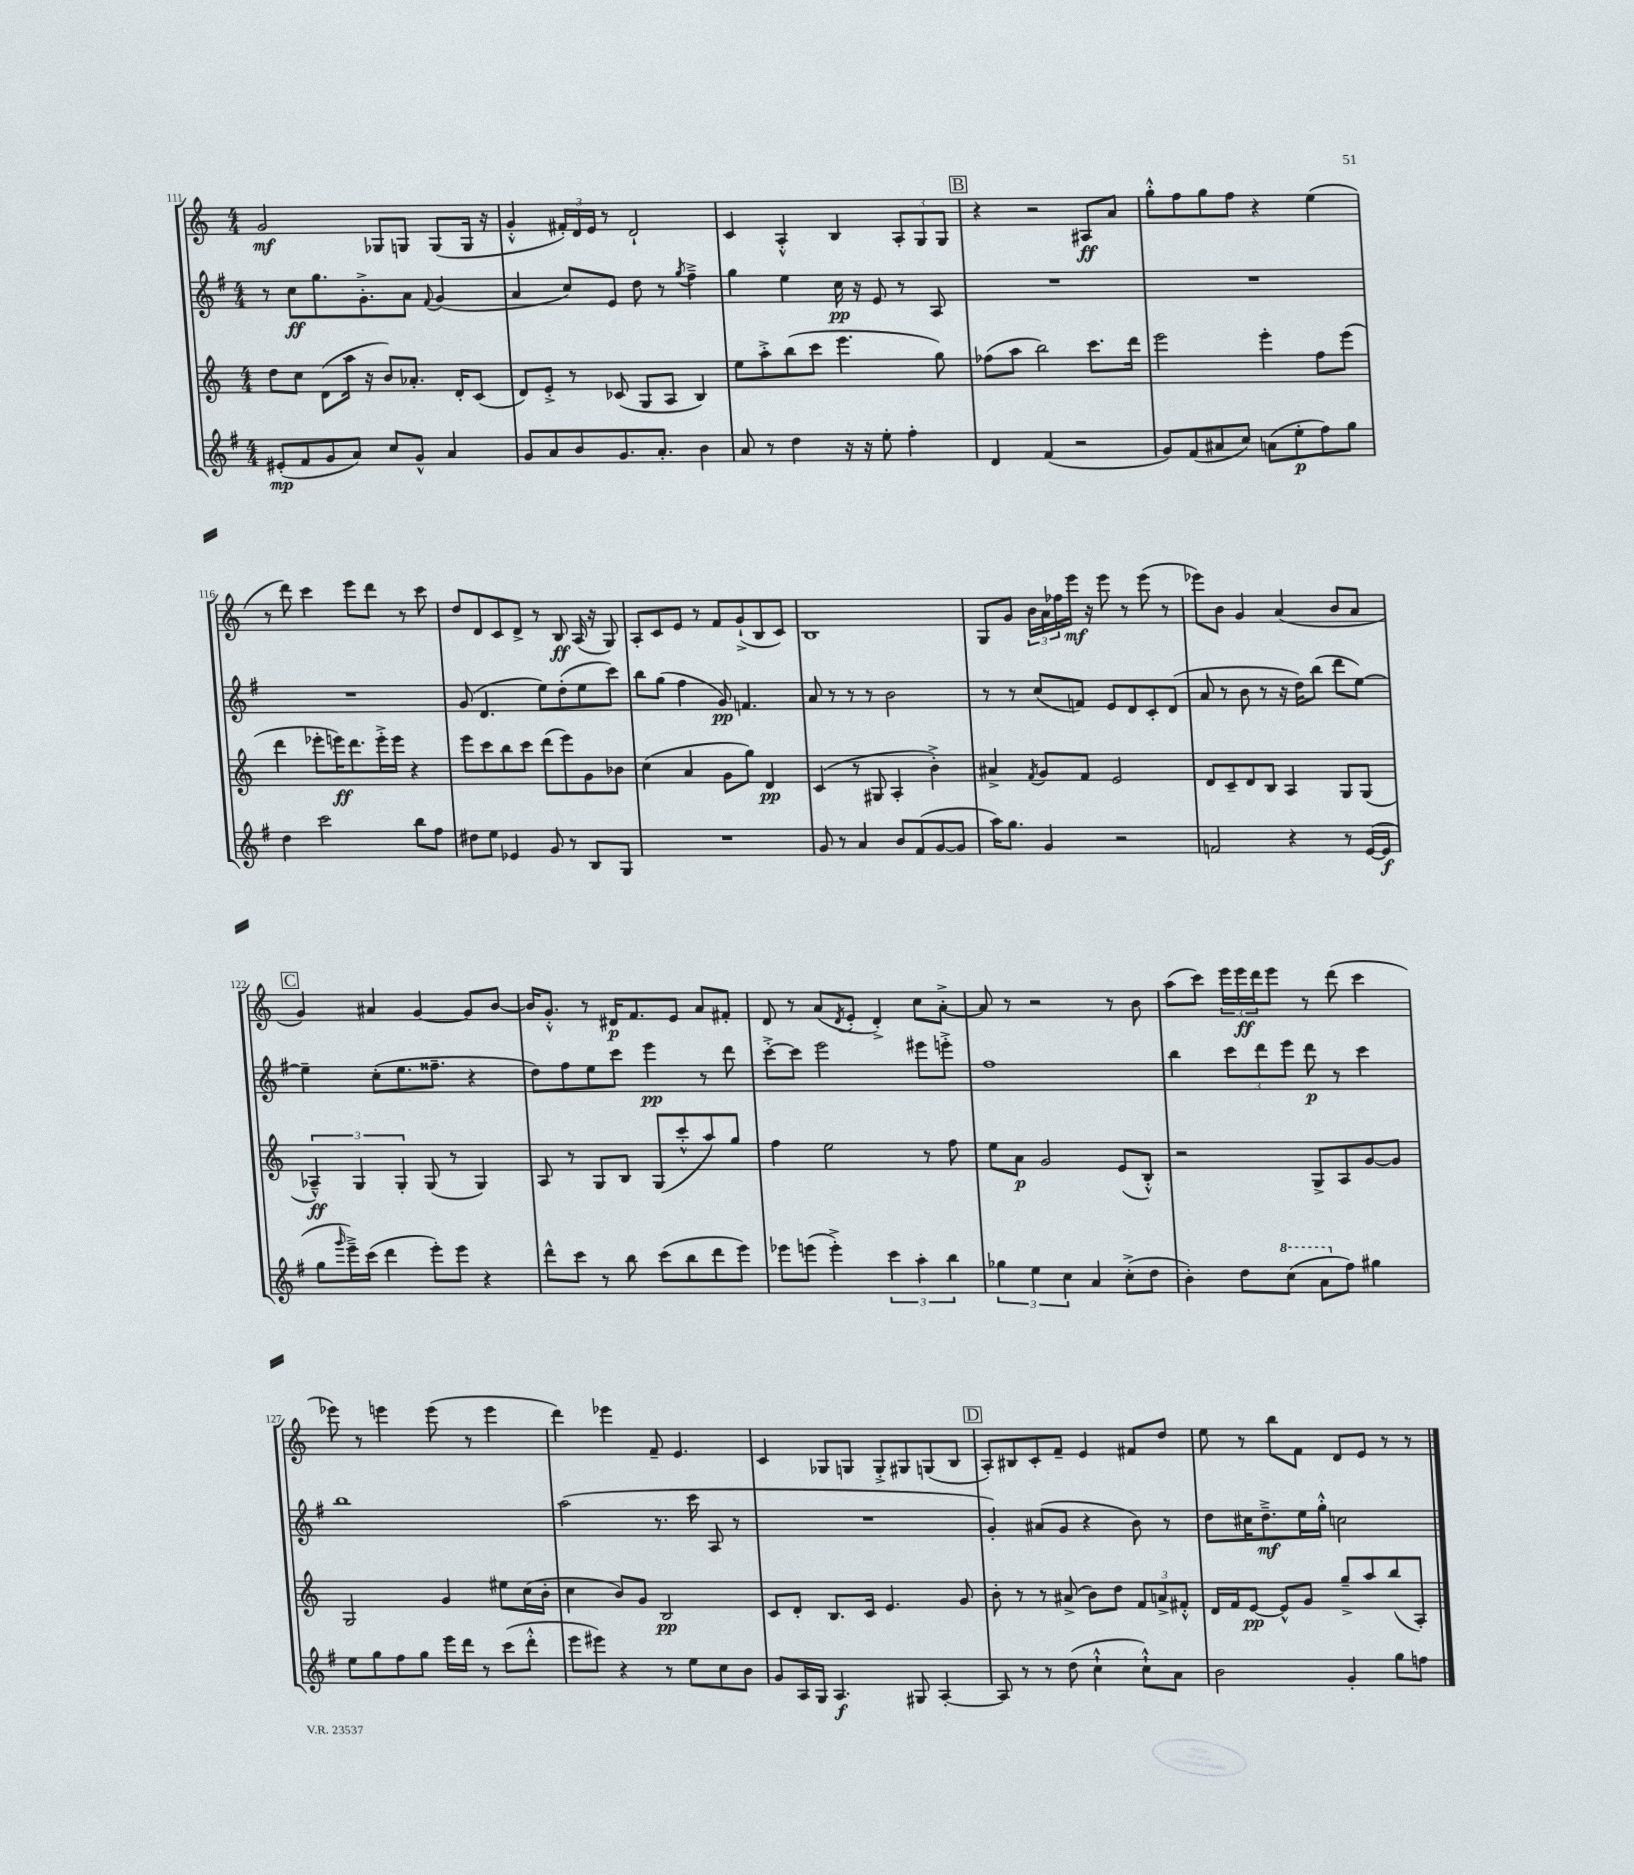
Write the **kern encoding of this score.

**kern	**kern	**kern	**kern
*staff4	*staff3	*staff2	*staff1
*clefG2	*clefG2	*clefG2	*clefG2
*k[f#]	*k[]	*k[f#]	*k[]
*M4/4	*M4/4	*M4/4	*M4/4
(8e#'/L	8dd\L	8r	2g/
8f#/	8cc\J	8cc\L	.
8g/	(8d\L	8.gg\	.
8a/J)	16aa\Jk	.	.
.	16r	8.g'^\	.
8cc/L	8b/L)	.	8G-/L
8g^^/J	8.a-'/J	8a\J	8G/J
.	.	8qqf#/	.
4a/	.	(4g/	(8G/L
.	16d'/LK	.	.
.	(8c/J	.	16G/Jk
.	.	.	16r
=	=	=	=
8g/L	8d/L)	4a/	4g'^^/
8a/	8e'^/J	.	.
8b/	8r	8cc/L)	24f#'/LL)
.	.	.	24d/
.	.	.	24e/JJ
8.g/	(8c-/	8e/J	8r
.	8G/L	8dd\	2d`/
8.a'/J	.	.	.
.	8A/J	8r	.
.	.	8qgg/	.
4b\	4B/)	4ff#~^\	.
=	=	=	=
8a/	8ee\L	4gg\	4c/
8r	8aa'^\	.	.
4dd\	(8bb\	4ee\	4A'^^/
.	8ccc\J	.	.
16r	4.eee\	16cc\	4B/
16r	.	16r	.
8ee'\	.	8e/	.
4ff#'\	.	8r	12A'/L
.	.	.	12G/
.	8gg\)	8A/	.
.	.	.	12G/J
=	=	=	=
4d/	(8ff-\L	1r	4r
.	8aa\J	.	.
(4f#/	2bb\)	.	2r
2r	.	.	.
.	8.ccc\L	.	8A#/L
.	.	.	8a/J
.	16ddd\Jk	.	.
=	=	=	=
8g/L)	2eee\	1r	8gg'^^\L
(8f#/	.	.	8ff\
8a#/	.	.	8gg\
8cc/J)	.	.	8ff\J
(8a\L	4eee'\	.	4r
8ee'\	.	.	.
8ff#\)	8ff\L	.	(4ee\
8gg\J	(8eee\J	.	.
=	=	=	=
4dd\	4ddd\	1r	8r
.	.	.	8ddd\)
2ccc\	8eee-'\L	.	4ccc\
.	16eee\K)	.	.
.	8.ddd\	.	.
.	.	.	8eee\L
.	16eee'^\L	.	8ddd\J
.	16eee\JJ	.	.
8bb\L	4r	.	8r
8ff#\J	.	.	8ccc\
=	=	=	=
8dd#\L	8eee\L	(8g/	8dd/L
8ee\J	8ccc\	4.d/	8d/
4e-/	8bb\	.	8c/
.	8ccc\J	.	8d^/J
8g/	(8ddd\L	8ee\L)	8r
8r	8eee\)	(8dd'\	8B/
8B/L	8g\	8ee\	(16A/
.	.	.	16r
8G/J	8b-\J	8ccc\J)	8G/)
=	=	=	=
1r	(4cc\	8bb\L	8A'/L
.	.	(8gg\J	8c/
.	4a/	4ff#\	8e/J
.	.	.	8r
.	8g\L	8g/)	8f/L
.	8gg\J)	4.f/	(8g`^/
.	4d/	.	8B/
.	.	.	8c/J)
=	=	=	=
8g/	(4c/	8a/	1B
8r	.	8r	.
4a/	8r	8r	.
.	8G#/	8r	.
8b/L	4A'/	2b\	.
(8f#/	.	.	.
[8g/	4b'^\)	.	.
8g/]J	.	.	.
=	=	=	=
16aa\LK)	4a#^/	8r	8G/L
8.gg\J	.	.	.
.	.	8r	8g/J
.	8qf/	.	.
4g/	8g/L	(8cc/L	24b\LL
.	.	.	24a\
.	.	.	24ff-\
.	8f/J	8f/J)	16eee\JJ
.	.	.	16r
2r	2e/	8e/L	8eee\
.	.	8d/	8r
.	.	8c'/	(8eee\
.	.	(8d/J	8r
=	=	=	=
2f/	8d/L	8a/	8eee-\L)
.	8c~/	8r	8b\J
.	8d/	8b\	4g/
.	8B/J	8r	.
4r	4A/	16r	(4a/
.	.	16dd\LK)	.
.	.	(8bb\J	.
8r	8G/L	8ddd\L	8b/L
([16e/LL	(8G/J	[8ee\J)	8a/J
16e/]JJ	.	.	.
=	=	=	=
8gg\L	6A-~^^/)	4ee~\]	4g/)
16qqggg/	.	.	.
16eee~^\L)	.	.	.
.	6G/	.	.
(16ccc\JJ	.	.	.
4ddd\	.	(8cc'\L	4a#/
.	6G'/	.	.
.	.	8.ee\	.
8eee'\L)	(8G/	.	[4g/
.	.	8.ff##~\J	.
8eee\J	8r	.	.
4r	4G/)	4r	8g/]L
.	.	.	[8b/J
=	=	=	=
8ddd^^\L	8A/	8dd\L)	16b/]LK
.	.	.	8.g'^^/J
8ccc\J	8r	8ff#\	.
8r	8G/L	8ee\	8r
8bb\	8B/J	8ccc\J	16d#/LK
.	.	.	8.f/
(8ccc\L	(8G/L	4eee\	.
8bb\	8ccc'^^/	.	8e/J
8ddd\	8aa/)	8r	8a/L
8eee\J)	8gg/J	8ddd\	8f#'/J
=	=	=	=
8eee-\L	4ff\	[8ccc'^\L	8d/
(8eee\J	.	8ccc\]J	8r
4eee'^\)	2ee\	2eee\	(8a/L
.	.	.	8qd/
.	.	.	8e'/J
6ccc\	.	.	4d'^/)
6aa'\	.	.	.
.	8r	8eee#\L	8cc\L
6bb\	.	.	.
.	8ff\	8eee'^\J	[8a'^\J
=	=	=	=
6gg-\	8ee\L	1ff#	8a/]
.	8a\J	.	8r
6ee\	.	.	.
.	2g/	.	2r
6cc\	.	.	.
4a/	.	.	.
(8cc'^\L	(8e/L	.	8r
8dd\J	8B'^^/J)	.	8b\
=	=	=	=
4b'\)	2r	4bb\	(8aa\L
.	.	.	8ccc\J)
8dd\L	.	12ccc\L	24eee\LL
.	.	.	24eee\
.	.	12ddd\	24ddd\J
(8ccc\J	.	.	8eee\J
.	.	12eee\J	.
8aa\L	8G^/L	8ddd\	8r
8ff#\J)	8A/	8r	(8ddd\
4gg#\	[8g/	4ccc\	4ccc\
.	8g/]J	.	.
=	=	=	=
8ee\L	2G/	1bb	8eee-\)
8gg\	.	.	8r
8ff#\	.	.	4eee\
8gg\J	.	.	.
16eee\LL	4g/	.	(8eee\
16ddd\JJ	.	.	.
8r	.	.	8r
(8ccc\L	8ee#\L	.	4eee\
8ddd'^^\J	(16cc\L	.	.
.	16b'\JJ	.	.
=	=	=	=
8eee\L	4cc\	(2aa\	4ddd\)
8eee#\J)	.	.	.
4r	8b/L)	.	4eee-\
.	8g/J	.	.
8r	2B/	8.r	8f~/
8ee\L	.	.	4.e/
.	.	16ccc\	.
8cc\	.	8A/	.
8b\J	.	8r	.
=	=	=	=
8g/L	8c/L	1r	4c/
16A/L	8d'/J	.	.
16G/JJ	.	.	.
4.A/	8.B/L	.	8G-/L
.	.	.	8G/J
.	16c/Jk	.	.
.	4.e/	.	8G'^/L
8G#/	.	.	8G#/
[4A'/	.	.	(8G/
.	8g/	.	8B/J
=	=	=	=
8A/]	8b'\	4g'/)	8A'/L)
8r	8r	.	8B#/
8r	8r	(8a#/L	8c'/
(8dd\	(8a#^/	8g/J	8f~/J
4cc`^^\	8b\L)	4r	4e/
.	8dd\J	.	.
8cc`^^\L)	12f/L	8b\)	8f#/L
.	12a^/	.	.
8a\J	.	8r	8dd/J
.	12f#'^^/J	.	.
=	=	=	=
2b\	16d/LL	8dd\L	8ee\
.	16f/J	.	.
.	[8e/J	16cc#\K	8r
.	.	8.dd~^\	.
.	8e^^/]L	.	8bb\L
.	8g/J	16ee\L	8f\J
.	.	16gg'^^\JJ	.
4g'/	8gg~^/L	2cc\	8d/L
.	8aa/	.	8e/J
8gg\L	(8bb/	.	8r
8ff\J	8A'/J)	.	8r
==	==	==	==
*-	*-	*-	*-
